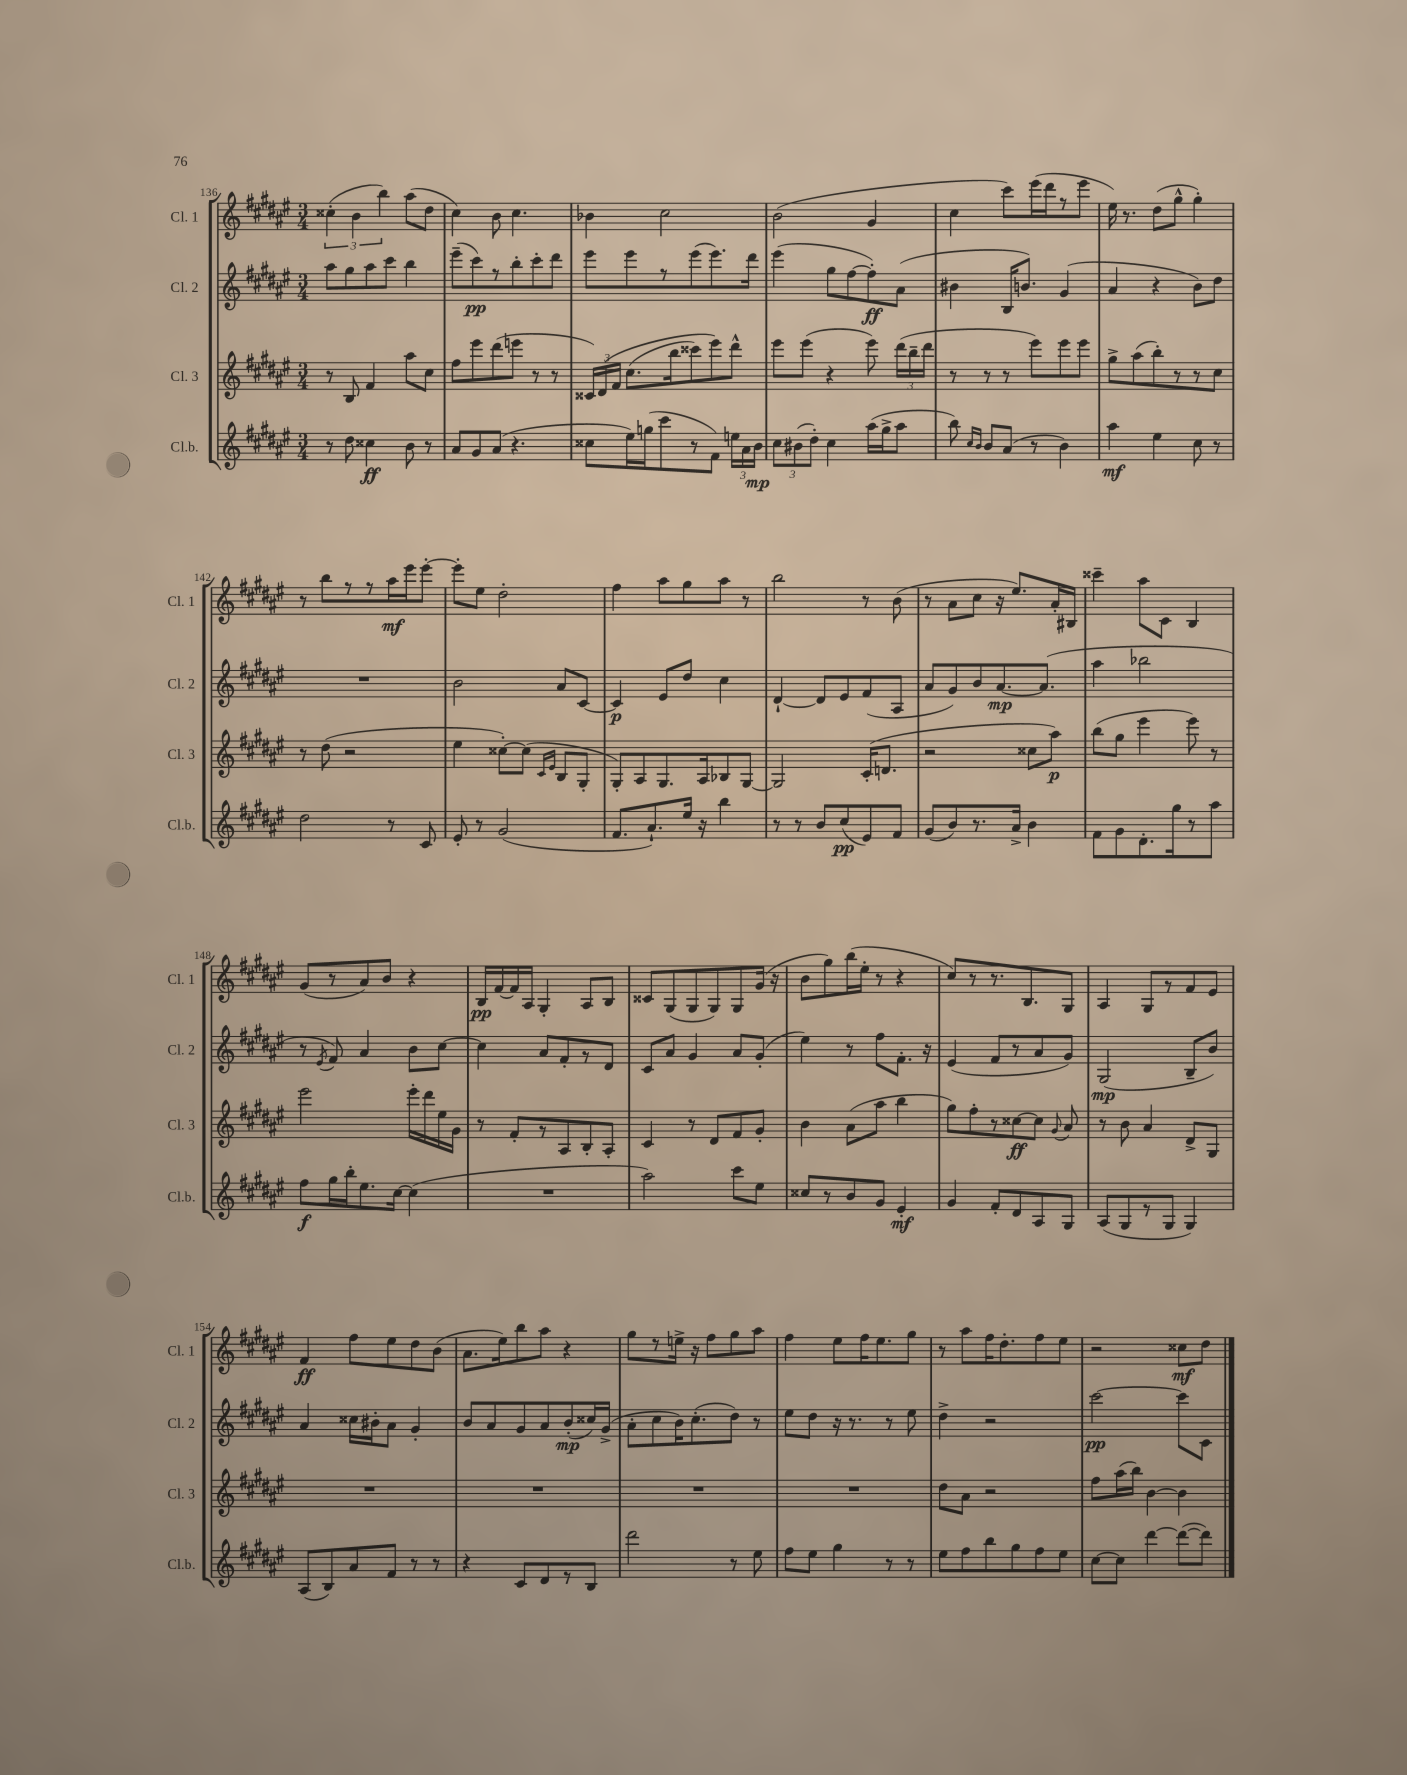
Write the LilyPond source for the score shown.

<<
\new StaffGroup <<
\new Staff = "s0" \with { instrumentName = "Cl. 1" shortInstrumentName = "Cl. 1" } {
    \clef treble \key fis \major \numericTimeSignature \time 3/4
    \autoBeamOff \tuplet 3/2 { cisis''4-.( b'4 b''4) } ais''8[( dis''8] |
    cis''4) b'8 cis''4. |
    bes'4 cis''2 |
    b'2( gis'4 |
    cis''4 cis'''8[) eis'''16( dis'''16 r8 eis'''8] |
    eis''16) r8. dis''8[( gis''8]-^ gis''4-.) |
    r8 b''8[ r8 r8 ais''16\mf eis'''16 eis'''8]~-. |
    eis'''8[-. eis''8] dis''2-. |
    fis''4 ais''8[ gis''8 ais''8] r8 |
    b''2 r8 b'8( |
    r8 ais'8[ cis''8] r16 eis''8.[) ais'16-. bis16] |
    cisis'''4-- ais''8[ cis'8] b4 |
    gis'8[( r8 ais'8) b'8] r4 |
    b16[\pp fis'16~ fis'16 ais16] gis4-. ais8[ b8] |
    cisis'8[ gis8( gis8 gis8) gis8 gis'16]( r16 |
    b'8[ gis''8) b''16( eis''16]-. r8 r4 |
    cis''8[) r8 r8. b8. gis8] |
    ais4 gis8[ r8 fis'8 eis'8] |
    fis'4\ff fis''8[ eis''8 dis''8 b'8]( |
    ais'8.[ eis''16) b''8 ais''8] r4 |
    gis''8[ r8 e''16]-> r16 fis''8[ gis''8 ais''8] |
    fis''4 eis''8[ fis''16 eis''8. gis''8] |
    r8 ais''8[ fis''16 dis''8.-. fis''8 eis''8] |
    r2 cisis''8[\mf dis''8] \bar "|." |
}
\new Staff = "s1" \with { instrumentName = "Cl. 2" shortInstrumentName = "Cl. 2" } {
    \clef treble \key fis \major \numericTimeSignature \time 3/4
    \autoBeamOff ais''8[ gis''8 ais''8 cis'''8] b''4 |
    eis'''8[--( cis'''8\pp) r8 b''8-. cis'''8-. dis'''8] |
    eis'''8[ eis'''8 r8 eis'''8( eis'''8.) dis'''16] |
    eis'''4( gis''8[ fis''8~ fis''8-.\ff) ais'8]( |
    bis'4 b16[ b'8.]) gis'4( |
    ais'4 r4 b'8[) dis''8] |
    R2. |
    b'2 ais'8[ cis'8]~ |
    cis'4\p eis'8[ dis''8] cis''4 |
    dis'4~-! dis'8[ eis'8 fis'8( ais8] |
    ais'8[ gis'8) b'8 ais'8.~\mp ais'8.]( |
    ais''4 bes''2 |
    r8 \acciaccatura { eis'8 } fis'8) ais'4 b'8[ cis''8]~ |
    cis''4 ais'8[ fis'8-. r8 dis'8] |
    cis'8[ ais'8] gis'4 ais'8[ gis'8]-.( |
    eis''4) r8 fis''8[ fis'8.]-. r16 |
    eis'4( fis'8[ r8 ais'8 gis'8]) |
    gis2\mp( b8[-- b'8]) |
    ais'4 cisis''16[ bis'16-. ais'8] gis'4-. |
    b'8[ ais'8 gis'8 ais'8 b'8-.\mp( cisis''16) gis'16]->( |
    ais'8[-. cis''8 b'16) cis''8.-.( dis''8]) r8 |
    eis''8[ dis''8] r16 r8. r8 eis''8 |
    dis''4-> r2 |
    cis'''2~\pp cis'''8[ cis'8] \bar "|." |
}
\new Staff = "s2" \with { instrumentName = "Cl. 3" shortInstrumentName = "Cl. 3" } {
    \clef treble \key fis \major \numericTimeSignature \time 3/4
    \autoBeamOff r8 b8 fis'4 ais''8[ cis''8] |
    fis''8[ eis'''8 dis'''8( e'''8] r8 r8 |
    \tuplet 3/2 { cisis'16[) dis'16\( fis'16] } cis''8.[( b''16 cisis'''8) eis'''8\) dis'''8]-^ |
    eis'''8[ eis'''8]( r4 eis'''8) \tuplet 3/2 { dis'''16[( b''16-- dis'''16] } |
    r8 r8 r8 eis'''8[) eis'''8 eis'''8] |
    gis''8[-> ais''8( b''8-.) r8 r8 cis''8] |
    r8 dis''8( r2 |
    eis''4 cisis''8[~-.) cisis''8]( \grace { cis'16[ eis'16] } b8[ gis8]-. |
    gis8[-.) ais8 gis8. ais16 bes8 gis8]~ |
    gis2 cis'16[-.( d'8.] |
    r2 cisis''8[ ais''8]\p) |
    b''8[( gis''8] eis'''4 eis'''8) r8 |
    eis'''2 eis'''16[-. dis'''16 eis''16 gis'16] |
    r8 fis'8[-. r8 ais8 b8-. ais8]-. |
    cis'4 r8 dis'8[ fis'8 gis'8]-. |
    b'4 ais'8[( ais''8] b''4 |
    gis''8[) fis''8-. r8 cisis''8~\ff cisis''8] \appoggiatura { gis'8 } ais'8 |
    r8 b'8 ais'4 dis'8[-> gis8] |
    R2. |
    R2. |
    R2. |
    R2. |
    dis''8[ ais'8] r2 |
    fis''8[ ais''16( b''16]) b'4~ b'4 \bar "|." |
}
\new Staff = "s3" \with { instrumentName = "Cl.b." shortInstrumentName = "Cl.b." } {
    \clef treble \key fis \major \numericTimeSignature \time 3/4
    \autoBeamOff r8 dis''8 cisis''4\ff b'8 r8 |
    ais'8[ gis'8 ais'8]( r4. |
    cisis''8[ eis''16) g''16( cis'''8 r8 fis'8]) \tuplet 3/2 { e''16[ ais'16 b'16]\mp } |
    \tuplet 3/2 { cis''8[ bis'8( dis''8]-.) } cis''4 ais''16[( gis''16-> ais''8] |
    b''8) \grace { cis''16[ b'16] } b'8[ ais'8]( r8 b'4) |
    ais''4\mf eis''4 cis''8 r8 |
    dis''2 r8 cis'8 |
    eis'8-. r8 gis'2( |
    fis'8.[ ais'8.-!) eis''16] r16 b''4 |
    r8 r8 b'8[ cis''8\pp( eis'8) fis'8] |
    gis'8[( b'8) r8. ais'16]-> b'4 |
    fis'8[ gis'8 dis'8.-. gis''16 r8 ais''8] |
    fis''8[\f gis''16 b''16-. eis''8. cis''16]~ cis''4( |
    R2. |
    ais''2) cis'''8[ eis''8] |
    cisis''8[ r8 b'8 gis'8] eis'4-.\mf |
    gis'4 fis'8[-. dis'8 ais8 gis8] |
    ais8[( gis8 r8 gis8] gis4) |
    ais8[( b8) ais'8 fis'8] r8 r8 |
    r4 cis'8[ dis'8 r8 b8] |
    dis'''2 r8 eis''8 |
    fis''8[ eis''8] gis''4 r8 r8 |
    eis''8[ fis''8 b''8 gis''8 fis''8 eis''8] |
    cis''8[~ cis''8] dis'''4~ dis'''8[~( dis'''8]) \bar "|." |
}
>>
>>
\layout { \context { \Score currentBarNumber = #136 } }
